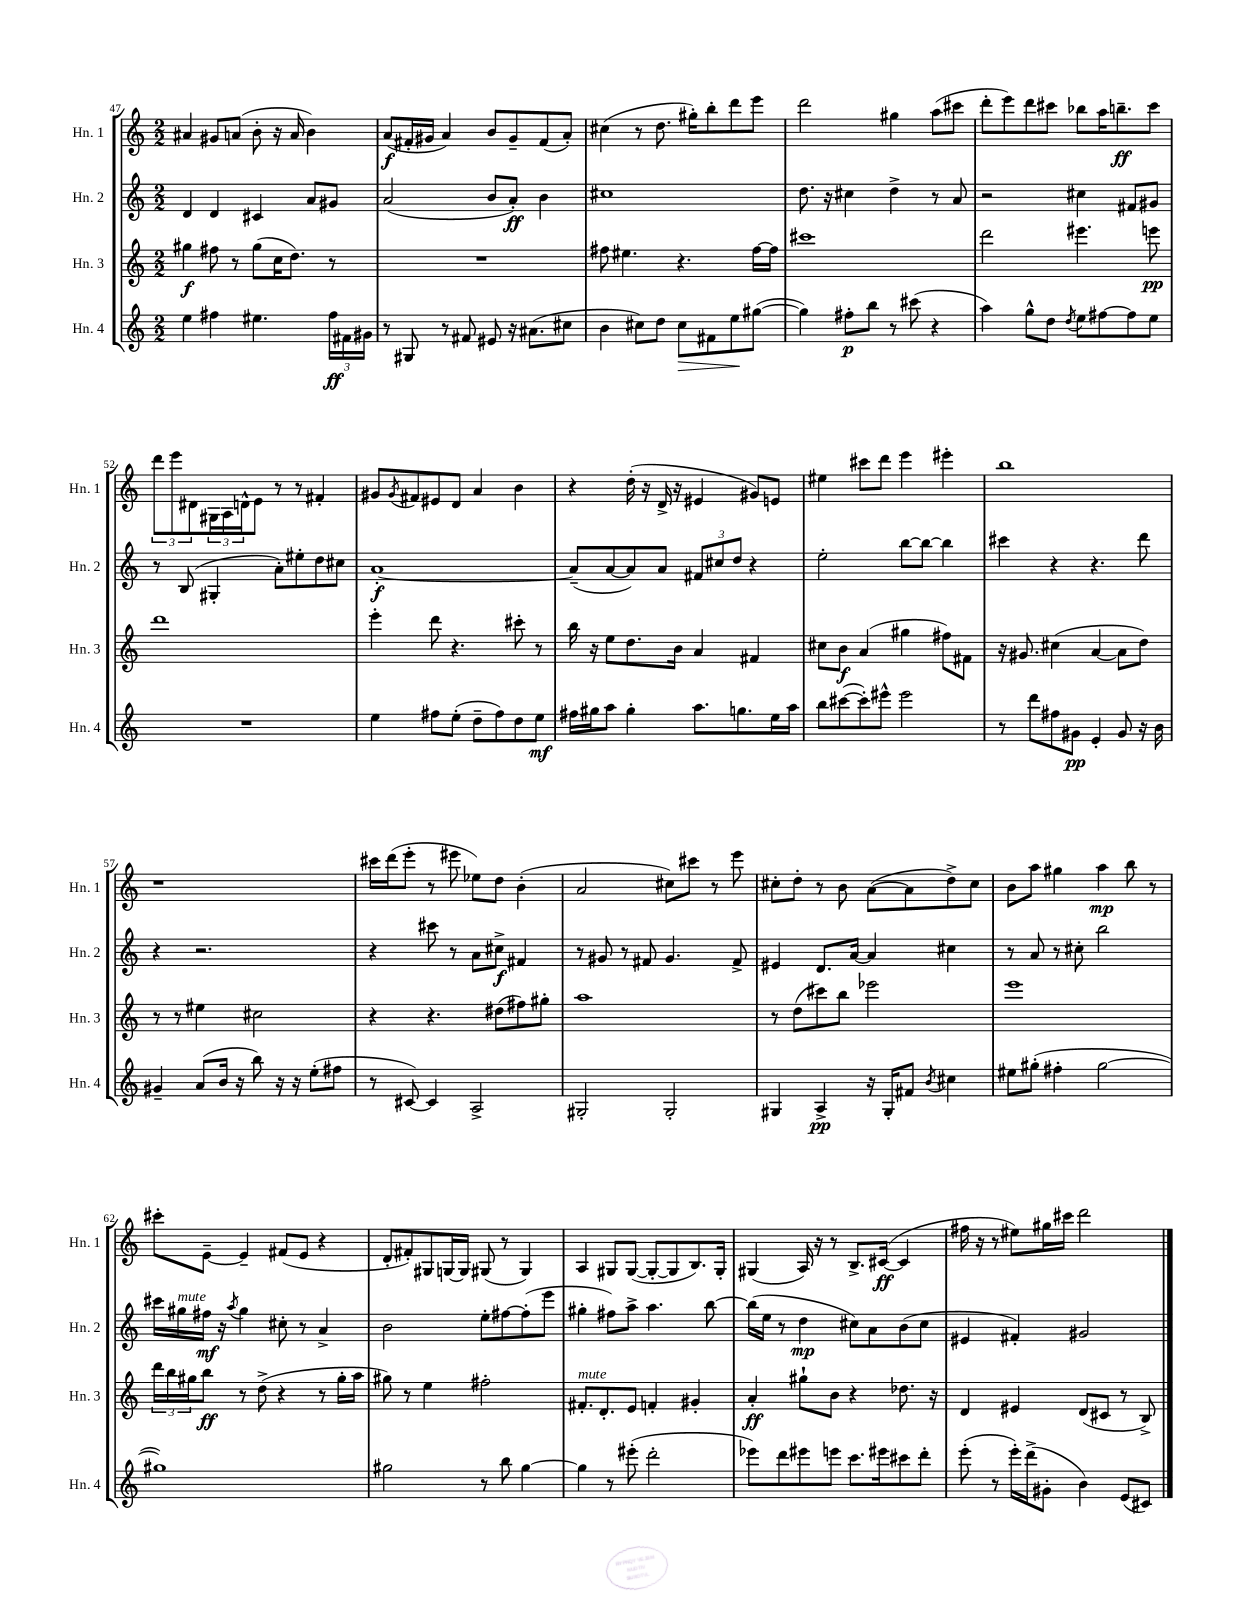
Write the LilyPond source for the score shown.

<<
\new StaffGroup <<
\new Staff = "s0" \with { instrumentName = "Hn. 1" shortInstrumentName = "Hn. 1" } {
    \clef treble \key c \major \numericTimeSignature \time 2/2
    ais'4 gis'8 a'8( b'8-. r16 a'16 b'4) |
    a'8\f( fis'16-. gis'16 a'4) b'8 gis'8-- fis'8( a'8-.) |
    cis''4( r8 d''8. gis''16-.) b''8-. d'''8 e'''8 |
    d'''2 gis''4 a''8( cis'''8 |
    d'''8-. e'''8) d'''8 cis'''8 bes''8 a''16 b''8.--\ff cis'''8 |
    \tuplet 3/2 { d'''8 e'''8 dis'8 } \tuplet 3/2 { gis16 a16 d'16-^ } e'8 r8 r8 fis'4-. |
    gis'8 \acciaccatura { gis'8 } fis'8 eis'8 d'8 a'4 b'4 |
    r4 d''16-.( r16 d'16-> r16 eis'4 gis'8) e'8 |
    eis''4 cis'''8 d'''8 e'''4 eis'''4-. |
    b''1 |
    r1 |
    cis'''16 d'''16( e'''8-. r8 eis'''8 ees''8) d''8 b'4-.( |
    a'2 cis''8) cis'''8 r8 e'''8 |
    cis''8-. d''8-. r8 b'8 a'8~( a'8 d''8->) cis''8 |
    b'8 a''8 gis''4 a''4\mp b''8 r8 |
    cis'''8-. e'8~-- e'4-- fis'8( e'8 r4 |
    d'8-. fis'8-.) gis8 g16~ g16 gis8( r8 gis4) |
    a4 gis8 gis8~( gis8~-. gis8 b8.) gis16-. |
    gis4( a16) r16 r8 b8.-> cis'16~\ff( cis'4 |
    fis''16 r16 r8 eis''8) gis''16 cis'''16 d'''2 \bar "|." |
}
\new Staff = "s1" \with { instrumentName = "Hn. 2" shortInstrumentName = "Hn. 2" } {
    \clef treble \key c \major \numericTimeSignature \time 2/2
    d'4 d'4 cis'4 a'8 gis'8 |
    a'2( b'8 a'8-.\ff) b'4 |
    cis''1 |
    d''8. r16 cis''4 d''4-> r8 a'8 |
    r2 cis''4 fis'8 gis'8 |
    r8 b8( gis4-. a'8-.) eis''8-. d''8 cis''8 |
    a'1~-.\f |
    a'8--( a'8~ a'8) a'8 \tuplet 3/2 { fis'8 cis''8 d''8 } r4 |
    e''2-. b''8~ b''8~ b''4 |
    cis'''4 r4 r4. d'''8 |
    r4 r2. |
    r4 cis'''8 r8 a'8 cis''8->\f fis'4 |
    r8 gis'8 r8 fis'8 gis'4. fis'8-> |
    eis'4 d'8. a'16~ a'4 cis''4 |
    r8 a'8 r8 cis''8-. b''2 |
    cis'''16 gis''16^\markup { \italic "mute" } fis''16\mf r16 \acciaccatura { a''8 } gis''4 cis''8-. r8 a'4-> |
    b'2 e''8-. fis''8~ fis''8-.( e'''8 |
    gis''4-. fis''8) a''8-> a''4. b''8~ |
    b''16( e''16 r8 d''4\mp cis''8) a'8 b'8( cis''8 |
    eis'4 fis'4-.) gis'2 \bar "|." |
}
\new Staff = "s2" \with { instrumentName = "Hn. 3" shortInstrumentName = "Hn. 3" } {
    \clef treble \key c \major \numericTimeSignature \time 2/2
    gis''4\f fis''8 r8 gis''8( c''16 d''8.) r8 |
    R1 |
    fis''8 eis''4. r4. fis''16~ fis''16 |
    cis'''1 |
    d'''2 eis'''4. e'''8\pp |
    d'''1 |
    e'''4-. d'''8 r4. cis'''8-. r8 |
    b''16 r16 e''8 d''8. b'16 a'4 fis'4 |
    cis''8 b'8\f a'4( gis''4 fis''8) fis'8 |
    r16 gis'8. cis''4( a'4~ a'8 d''8) |
    r8 r8 eis''4 cis''2 |
    r4 r4. dis''8( fis''8) gis''8-. |
    a''1 |
    r8 d''8( cis'''8) b''8 ees'''2 |
    e'''1 |
    \tuplet 3/2 { d'''16 b''16 gis''16 } b''8\ff r8 d''8->( r4 r8 gis''16-. a''16 |
    gis''8) r8 e''4 fis''2-. |
    fis'8.-.^\markup { \italic "mute" } d'8.-. e'8 f'4-. gis'4-. |
    a'4-.\ff gis''8-! b'8 r4 des''8. r16 |
    d'4 eis'4 d'8( cis'8 r8 b8->) \bar "|." |
}
\new Staff = "s3" \with { instrumentName = "Hn. 4" shortInstrumentName = "Hn. 4" } {
    \clef treble \key c \major \numericTimeSignature \time 2/2
    e''4 fis''4 eis''4. \tuplet 3/2 { fis''16\ff fis'16 gis'16 } |
    r8 gis8 r8 fis'8 eis'8 r16 ais'8.( cis''8 |
    b'4 cis''8) d''8 cis''8\> fis'8 e''8\! gis''8~( |
    gis''4) fis''8-.\p b''8 r8 cis'''8( r4 |
    a''4) g''8-^ d''8 \acciaccatura { d''8 } e''8 fis''8~ fis''8 e''8 |
    R1 |
    e''4 fis''8 e''8-.( d''8-- fis''8) d''8 e''8\mf |
    fis''16 gis''16 a''8 gis''4-. a''8. g''8. e''16 a''16 |
    b''8 cis'''8~( cis'''8-.) eis'''8-^ eis'''2 |
    r8 d'''8 fis''8 gis'8\pp e'4-. gis'8 r16 b'16 |
    gis'4-- a'8( b'16 r16 b''8) r16 r16 e''8-.( fis''8 |
    r8 cis'8~) cis'4 a2-> |
    gis2-. gis2-. |
    gis4 a4->\pp r16 gis16-. fis'8 \acciaccatura { b'8 } cis''4 |
    eis''8 gis''8-.( fis''4-. gis''2~ |
    gis''1) |
    gis''2 r8 b''8 gis''4~ |
    gis''4 r8 eis'''8-.( d'''2-. |
    ees'''8) d'''8 eis'''8 e'''8 c'''8. eis'''16 cis'''8 d'''8-. |
    e'''8-.( r8 e'''16-.) d'''16->( gis'8-. b'4) e'8( cis'8) \bar "|." |
}
>>
>>
\layout { \context { \Score currentBarNumber = #47 } }
